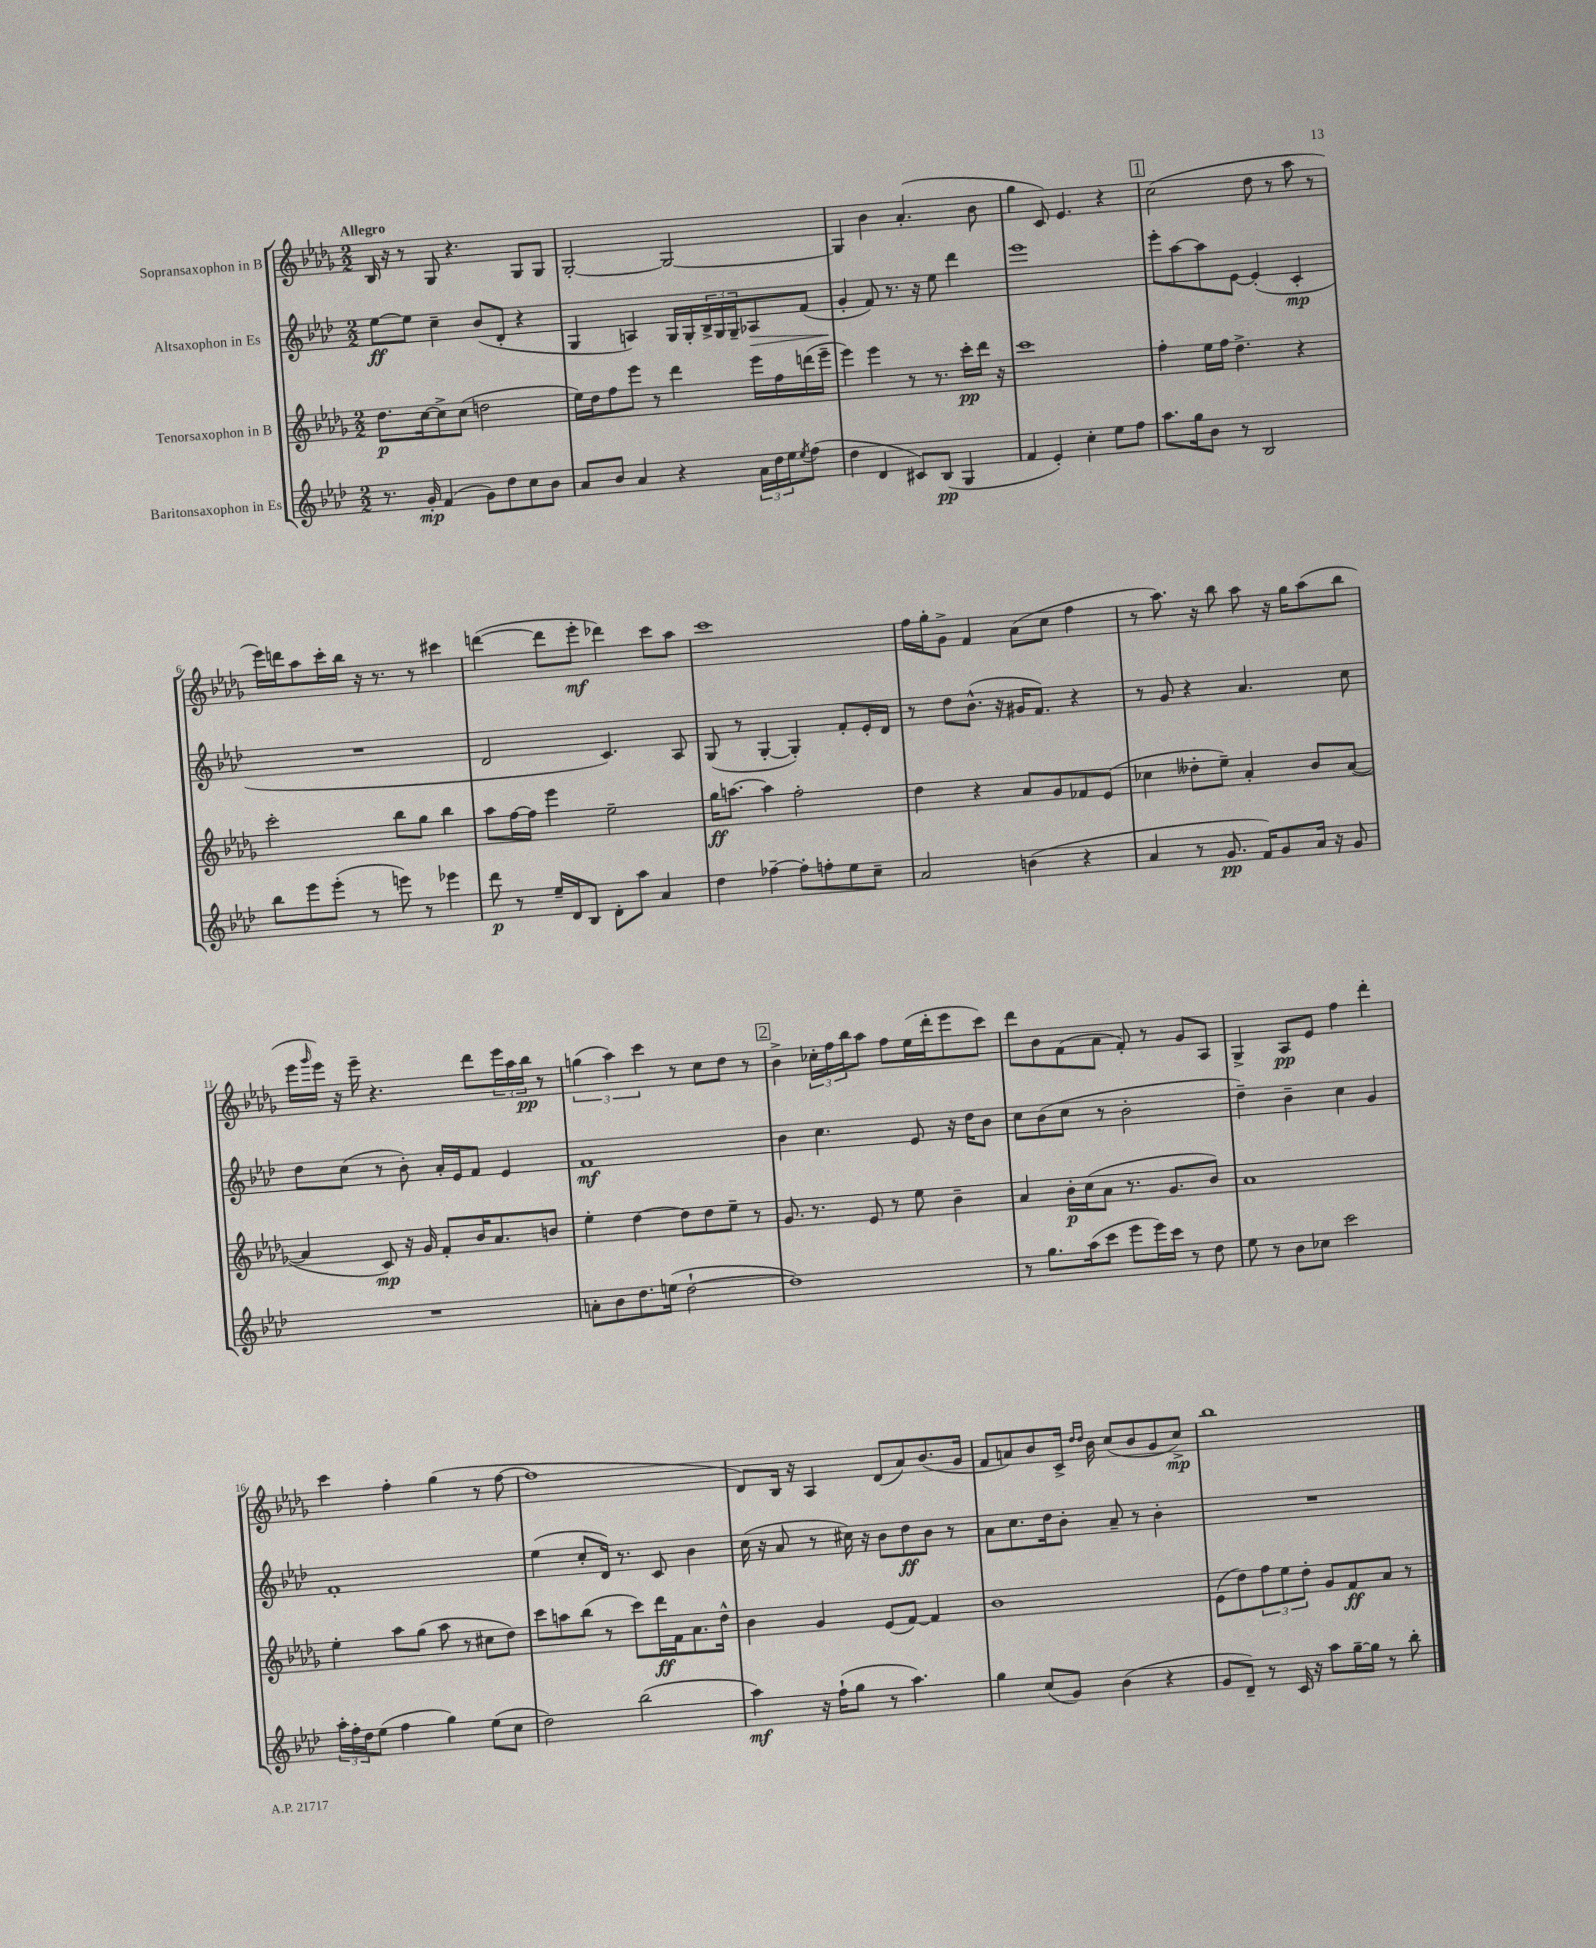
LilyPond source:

<<
\new StaffGroup <<
\new Staff = "s0" \with { instrumentName = "Sopransaxophon in B" } {
    \clef treble \key des \major \numericTimeSignature \time 2/2 \tempo "Allegro"
    bes16 r16 r8 ges8 r4. ges8 ges8 |
    ges2~-. ges2~ |
    ges4 bes'4 aes'4.-.( bes'8 |
    ges''4 c'8) ees'4. r4 |
    \mark \markup { \box "1" } c''2( des''8 r8 aes''8 r8 |
    ees'''16) d'''16 aes''8 c'''16-. bes''16 r16 r8. r8 cis'''4 |
    d'''4~( d'''8 ees'''8-.\mf des'''4) c'''8 aes''8 |
    c'''1 |
    f''16 ges''16-. ges'8-> f'4 aes'8( c''8 f''4 |
    r8 aes''8.) r16 bes''8 aes''8 r16 ges''16 aes''8( bes''8 |
    ees'''16 \grace { ges'''16 } ees'''16) r16 ees'''16-- r4. des'''8 \tuplet 3/2 { ees'''16 aes''16 bes''16\pp } r8 |
    \tuplet 3/2 { g''4( aes''4) c'''4 } r8 c''8 des''8 r8 |
    \mark \markup { \box "2" } bes'4-> \tuplet 3/2 { ces''16-. f''16 bes''16 } aes''8 f''8 ees''16( des'''16-. ees'''8 c'''8) |
    des'''8 bes'8 f'8( aes'8 f'8-.) r8 ges'8 aes8 |
    ges4-> aes8\pp ees'8 f''4 des'''4-. |
    c'''4 f''4-. ges''4( r8 f''8~ |
    f''1 |
    des'8) bes16 r16 aes4 des'8( aes'8) bes'8.( ges'16 |
    f'8 a'8) bes'8 c'16-> \grace { des''16 des''16 } bes'16 c''8( bes'8 ges'8 c''8->\mp) |
    bes''1 \bar "|." |
}
\new Staff = "s1" \with { instrumentName = "Altsaxophon in Es" } {
    \clef treble \key aes \major \numericTimeSignature \time 2/2
    ees''8~\ff ees''8 c''4-- bes'8( des'8-. r4 |
    g4 a4) g16 g16-. \tuplet 3/2 { bes16-> g16 g16-- } aes8\> f'8( |
    g'4-.\! f'8) r8. r16 ees''8 des'''4 |
    ees'''1 |
    \mark \markup { \box "1" } ees'''8-. aes''8~ aes''8 ees'8~ ees'4-.( c'4-.\mp |
    R1 |
    des'2 c'4.) aes8 |
    g8( r8 g4~-. g4-.) f'8-. ees'16-. des'16 |
    r8 des''8 bes'8.-^( r16 gis'16 f'8.) r4 |
    r8 g'8 r4 aes'4. c''8 |
    des''8 c''8( r8 bes'8-.) aes'16-. ees'16 f'8 ees'4 |
    f'1\mf |
    \mark \markup { \box "2" } bes'4 c''4. ees'8 r16 des''16 bes'8 |
    c''8 bes'8( c''8 r8 bes'2-. |
    des''4--) bes'4-- c''4 g'4 |
    f'1-. |
    ees''4( c''8-. des'16) r8. c'8 bes'4 |
    c''16( r16 aes'8 r8 cis''16) r16 bes'8 des''8\ff bes'8 r8 |
    aes'8 c''8. des''16 bes'8-. aes'8-- r8 bes'4-. |
    R1 \bar "|." |
}
\new Staff = "s2" \with { instrumentName = "Tenorsaxophon in B" } {
    \clef treble \key des \major \numericTimeSignature \time 2/2
    des''8.\p c''16~ c''8-> c''8( d''2 |
    ees''16) des''16 f''8 ees'''8 r8 des'''4 ees'''16 f''16 d'''16( ees'''16-- |
    ees'''4) ees'''4 r8 r8. c'''16-.\pp des'''16 r16 |
    c'''1 |
    \mark \markup { \box "1" } f''4-. ees''16 f''16 des''4.-> r4 |
    c'''2-. bes''8 ges''8 bes''4 |
    aes''8 f''16~ f''16 ees'''4 ees''2-- |
    ges''16\ff a''8.~ a''4 f''2-. |
    des''4 r4 aes'8 ges'8 fes'8 ees'8( |
    ces''4 deses''8-. ees''8--) aes'4-. bes'8 aes'8~( |
    aes'4 c'8\mp) r16 ges'16 f'8-. bes'16 aes'8. b'8 |
    ees''4-. des''4~ des''8 des''8 ees''8-- r8 |
    \mark \markup { \box "2" } ges'8. r8. ees'8 r8 ees''8 bes'4-- |
    aes'4 bes'16-.\p c''16( aes'8 r8. ges'8. bes'8) |
    aes'1 |
    ees''4-. aes''8 ges''8( aes''8 r8 cis''8 des''8) |
    c'''8 a''8 bes''8( r8 c'''8) des'''16\ff f'16 aes'8. des''16-^ |
    bes'4 ges'4 ees'8( f'8~) f'4 |
    bes'1 |
    ees'8( des''8) \tuplet 3/2 { f''8 ees''8 des''8-. } ges'8 f'8\ff aes'8 r8 \bar "|." |
}
\new Staff = "s3" \with { instrumentName = "Baritonsaxophon in Es" } {
    \clef treble \key aes \major \numericTimeSignature \time 2/2
    r8. g'16-.\mp f'4( g'8) des''8 c''8 bes'8 |
    aes'8 bes'8 aes'4 r4 \tuplet 3/2 { aes'16 des''16 ees''16 } \acciaccatura { ees''8 } f''8( |
    des''4 des'4 cis'8) bes8\pp( g4 |
    f'4 ees'4-.) c''4-. ees''8 f''8 |
    \mark \markup { \box "1" } aes''8. g''16 bes'8 r8 bes2 |
    bes''8 ees'''8 ees'''8-.( r8 e'''8) r8 ees'''4 |
    des'''8\p r8 ees''16-- des'16 bes8 des'8-. aes''8 aes'4 |
    des''4 fes''4~-- fes''8-. f''8-. ees''8 c''8-- |
    aes'2 b'4( r4 |
    aes'4 r8 g'8.\pp f'16) g'8 aes'16 r16 g'8 |
    R1 |
    a'8-. bes'8 des''8. e''16( des''2~-! |
    \mark \markup { \box "2" } des''1) |
    r8 g''8. aes''16( c'''8 ees'''8 ees'''16) c'''16 r8 des''8 |
    ees''8 r8 bes'8 ces''8 c'''2 |
    \tuplet 3/2 { aes''16-. f''16-. des''16 } ees''8( f''4 g''4) ees''8( c''8 |
    des''2) bes''2( |
    aes''4\mf) r16 f''16-!( g''8 r8 aes''4.) |
    g''4 c''8( g'8) bes'4( r4 |
    g'8 des'8--) r8 c'16 r16 aes''8 g''16~-- g''16 r8 bes''8-. \bar "|." |
}
>>
>>
